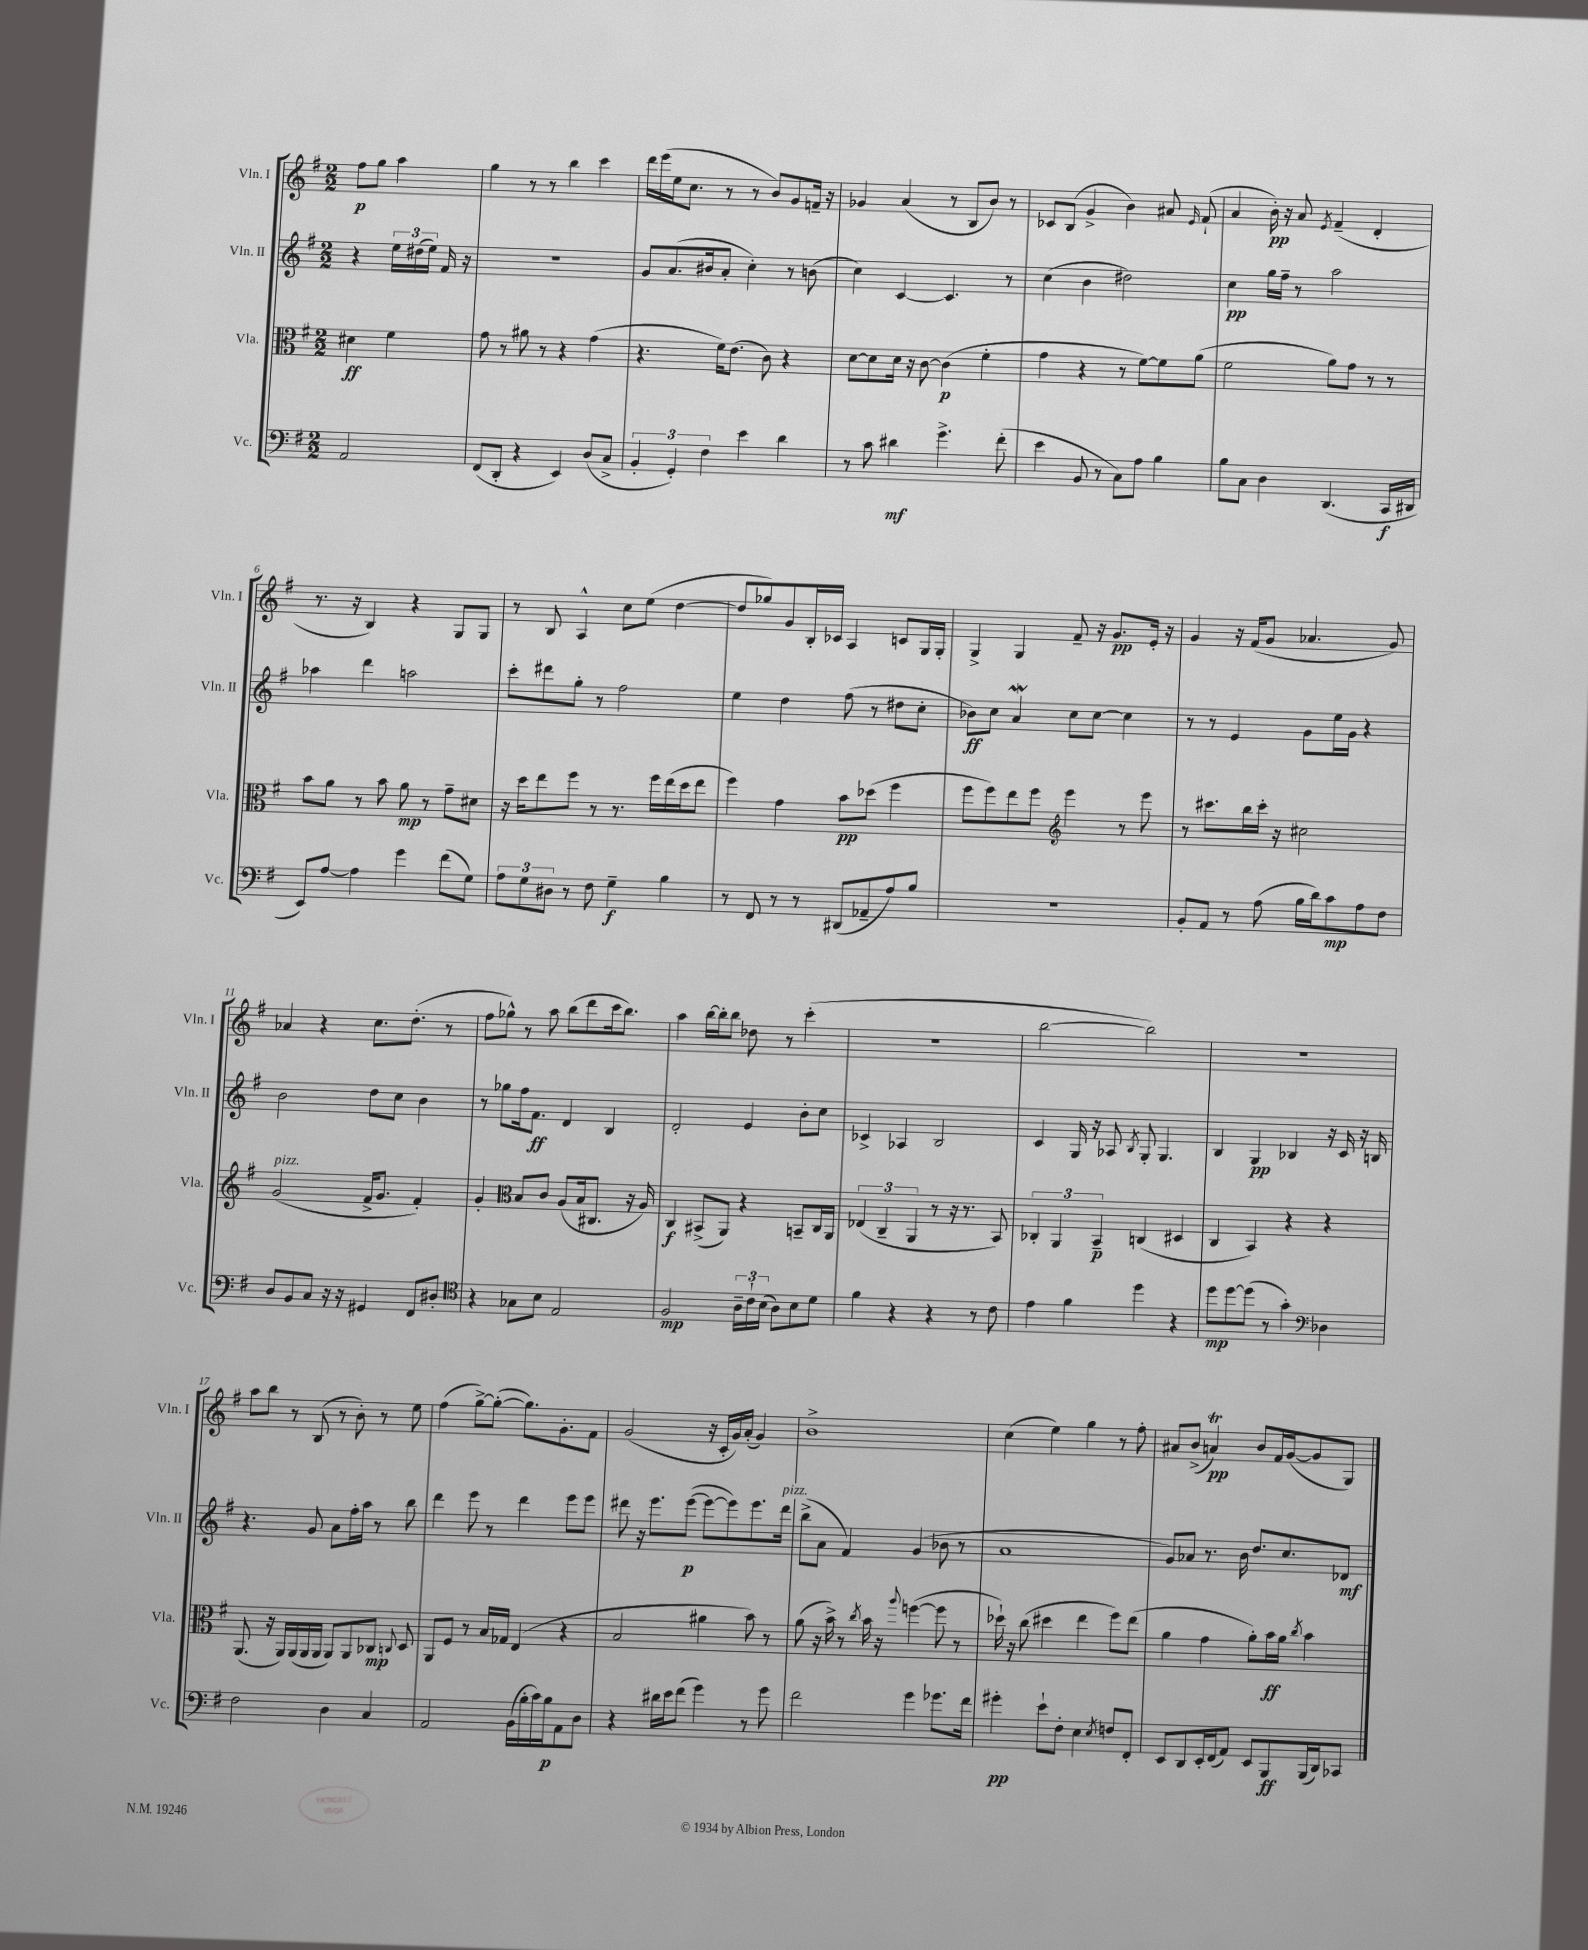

**kern	**kern	**kern	**kern
*staff4	*staff3	*staff2	*staff1
*clefF4	*clefC3	*clefG2	*clefG2
*k[f#]	*k[f#]	*k[f#]	*k[f#]
*M2/2	*M2/2	*M2/2	*M2/2
2AA	4d#	4r	8ff#
.	.	.	8gg
.	4f#	24ee	4aa
.	.	(24dd#	.
.	.	24ee)	.
.	.	16f#	.
.	.	16r	.
=	=	=	=
(8FF#	8g	1r	4gg
8DD'	8r	.	.
4r	8a#	.	8r
.	8r	.	8r
4EE)	4r	.	4bb
(8D	(4g	.	4ccc
8C^	.	.	.
=	=	=	=
6BB'	4.r	8g	16ddd
.	.	.	(16eee
.	.	(8.a	16ee
6GG')	.	.	.
.	.	.	8.cc
.	.	16b#	.
6F#	.	.	.
.	16f#)	8a'	8r
.	(8.e	.	.
4e	.	4cc')	8r
.	8c)	.	8b)
4d	4r	8r	8g
.	.	(8b	16f~
.	.	.	16r
=	=	=	=
8r	[8d	4cc)	4g-
8c	8d]	.	.
4d#	16d	[4c	(4a
.	16r	.	.
.	[8c	.	.
4.g^	(4c]	4.c]	8r
.	.	.	8B
.	4f#'	.	8b)
(8f#'	.	8r	8r
=	=	=	=
4e	4g	(4cc	8c-
.	.	.	(8B
8BB	4r	4b	4g^
8r	.	.	.
8C)	8r	2dd#)	4b)
8A	[8f#)	.	.
4B	8f#]	.	8a#
.	.	.	16qqe
.	(8a	.	(8f#`
=	=	=	=
8B	2f#	4cc	4a
8C	.	.	.
4D	.	16gg	16b')
.	.	16ff#~	16r
.	.	8r	8a
.	.	.	8qe
(4.DD	8a)	2aa	(4f#~
.	8g	.	.
.	8r	.	4d'
16CC	8r	.	.
16DD#	.	.	.
=	=	=	=
8EE)	8b	4aa-	8.r
[8A	8a	.	.
.	.	.	16r
4A]	8r	4ddd	4B)
.	8b	.	.
4g	8a	2aa	4r
.	8r	.	.
(8f#	8g~	.	8G
8G)	8d#	.	8G
=	=	=	=
12A	16r	8ccc'	8r
.	16dd	.	.
12G	.	.	.
.	8ee	8ddd#	8B
12D#	.	.	.
8r	8ff#	8gg'	4A^^
8F#	8r	8r	.
4G~	8.r	2ff#	8cc
.	.	.	(8ee
.	16ff#	.	.
4B	(16ee	.	[4dd
.	16dd	.	.
.	8ee	.	.
=	=	=	=
8r	4ff#)	4ee	8dd]
8FF#	.	.	8gg-)
8r	4g	4dd	8g
8r	.	.	16B'
.	.	.	16c-
(8DD#	8b	(8ff#	4A
8AA-~	(8dd-	8r	.
8A)	4ff#	8dd#	8c
8B	.	8cc'	16G
.	.	.	16G'
=	=	=	=
1r	8ff#	8b-)	4G^
.	8ff#)	8cc	.
.	8ee	4a	4G
.	8ff#	.	.
*	*clefG2	*	*
.	4eee	8cc	8f#~
.	.	[8cc	16r
.	.	.	8.g
.	8r	4cc]	.
.	8eee	.	16e'
.	.	.	16r
=	=	=	=
8BB'	8r	8r	4g
8AA	8.ccc#	8r	.
8r	.	4e	16r
.	16bb	.	(16f#
(8A	16ccc#'	.	8g
.	16r	.	.
16B	2cc#	8g	4.a-
16d)	.	.	.
8c	.	16ee	.
.	.	16g	.
8A	.	4r	.
8F#	.	.	8g)
=	=	=	=
8D	(2g	2b	4a-
8BB	.	.	.
8C	.	.	4r
16r	.	.	.
16r	.	.	.
4GG#	16f#^	8dd	8.cc
.	8.g	.	.
.	.	8cc	.
.	.	.	(8.dd'
8FF#	4f#')	4b	.
8D#'	.	.	8r
=	=	=	=
*clefC4	*	*	*
4r	4g'	8r	8ff#
.	.	8gg-	8gg-^^)
*	*clefC3	*	*
8G-	8B	16ff#	8r
.	.	8.f#	.
8B	8c	.	8aa
2E	(8A	4d	(8bb
.	16B	.	8ddd
.	8.C#	.	.
.	.	4B	16ccc
.	.	.	8.bb)
.	16r	.	.
.	16A)	.	.
=	=	=	=
2F#	4C	2d'	4aa
.	(8BB#^	.	[16bb
.	.	.	16bb']
.	8AA)	.	8bb
24A~	4r	4e	8dd-
24c`	.	.	.
(24B	.	.	.
8A)	.	.	8r
8B	8BB~	8b'	(4ccc'
8d	16C	8cc	.
.	16AA	.	.
=	=	=	=
4f#	(6E-	4c-^	1r
.	6C~	.	.
4r	.	4A-	.
.	6AA	.	.
4r	8r	2B	.
.	16r	.	.
.	8.r	.	.
8r	.	.	.
8c	8BB)	.	.
=	=	=	=
4e	6C-'	4c	[2bb
.	6AA	.	.
4f#	.	16G	.
.	.	16r	.
.	6BB~	.	.
.	.	8A-	.
.	.	8qB	.
4dd	(4C	8G'	2bb])
.	.	4.G	.
4r	4D#	.	.
=	=	=	=
8dd	4C	4B	1r
[8dd	.	.	.
(8dd]	4BB)	4G	.
8r	.	.	.
4g')	4r	4B-	.
*clefF4	*	*	*
4D-	4r	16r	.
.	.	16c	.
.	.	16r	.
.	.	16B	.
=	=	=	=
2F#	(8.AA	4.r	8aa
.	.	.	8bb
.	16r	.	.
.	16AA)	.	8r
.	(16AA	.	.
.	16AA	8g	(8B
.	16AA	.	.
4D	8AA)	8a	8r
.	8AA	16ff#'	8b')
.	.	16aa	.
4C	8C-	8r	8r
.	8qqC	.	.
.	8D	8bb	8ee
=	=	=	=
2AA	8AA	4ddd	(4ff#
.	8F#	.	.
.	8r	8eee	[8gg^)
.	16B	8r	(8gg'_
.	16G-	.	.
(16BB	(4E	4ddd	8.gg])
16B'	.	.	.
16c)	.	.	.
16B	.	.	8.g'
8AA	4r	8eee	.
8D	.	8eee	8f#
=	=	=	=
4r	2B	8ddd#	(2g
.	.	16r	.
.	.	8.eee	.
16d#	.	.	.
16e	.	.	.
(8f#	.	([8eee	.
4g)	4a#	8eee_	16r
.	.	.	16c'
.	.	8eee])	16g)
.	.	.	(16a'
8r	8b)	8.eee	4g)
8g	8r	.	.
.	.	16ddd#	.
=	=	=	=
2f#	(8a	(8bb^	1b^
.	16r	8a	.
.	16b^)	.	.
.	8r	4f#)	.
.	8qcc	.	.
.	16b	.	.
.	16r	.	.
.	8qqaa	.	.
4g	([4ff	(4g	.
8.g-	8ff]	8b-	.
.	8r	8r	.
16f#	.	.	.
=	=	=	=
4g#'	16dd-`)	1a	(4cc
.	16r	.	.
.	(8cc	.	.
8e`	4dd#	.	4ee)
8F#'	.	.	.
4E	4ee	.	4gg
8qE	.	.	.
8F	8ff#)	.	8r
8FF#'	(8ee	.	8ff#'
=	=	=	=
8EE	4a	8g)	8a#
8DD	.	8a-	(8b^
16EE'	4g	8.r	4a)
(16FF#	.	.	.
8AA)	.	.	.
.	.	16b	.
8EE	8a')	8.dd	8b
8BBB	16b	.	16f#
.	16a	8.cc	([16g
.	8qcc	.	.
(16BBB	4b	.	8g]
16DD)	.	.	.
8CC-	.	8d-	8G)
==	==	==	==
*-	*-	*-	*-
